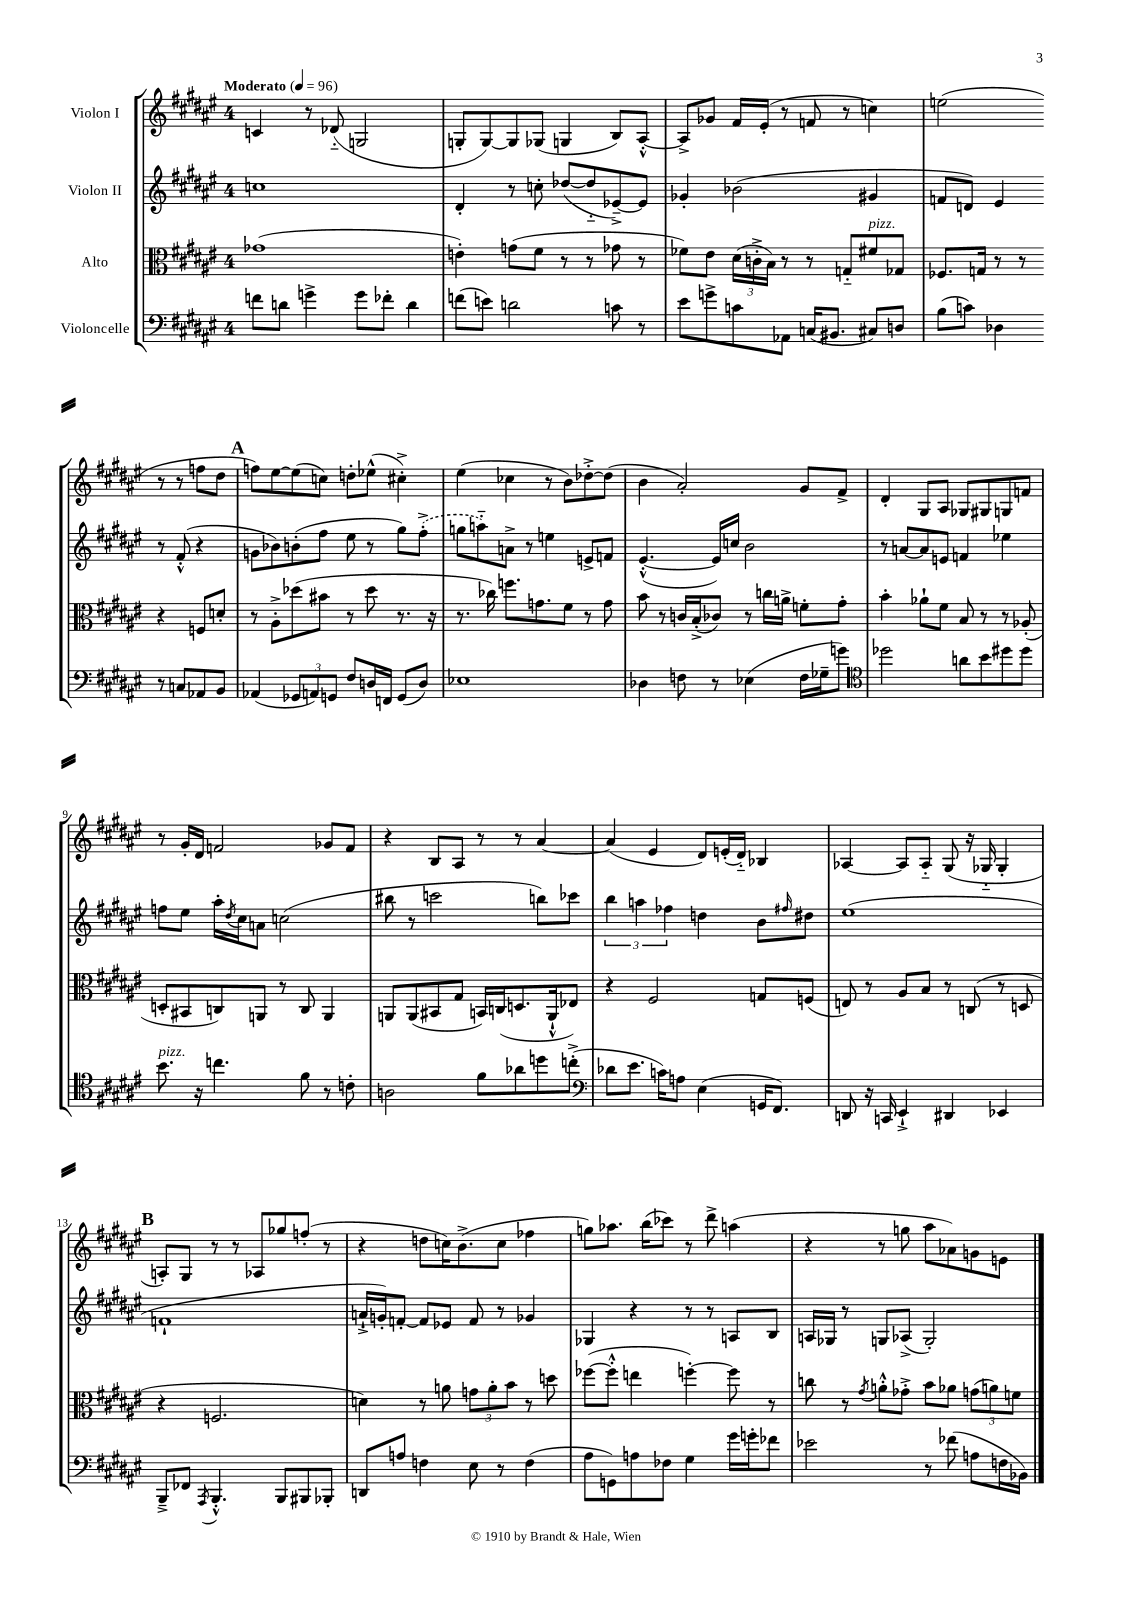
<<
\new StaffGroup <<
\new Staff = "s0" \with { instrumentName = "Violon I" } {
    \clef treble \key fis \major \once \override Staff.TimeSignature.style = #'single-digit \time 4/4 \tempo "Moderato" 4 = 96
    c'4 r8 des'8-_( g2 |
    g8-. g8~) g8 ges8( g4 b8) ais8~-.-^ |
    ais8-> ges'8 fis'16 eis'16-.( r8 f'8 r8 c''4) |
    e''2( r8 r8 f''8 dis''8 |
    \mark \markup { \bold "A" } f''8) eis''8~ eis''8( c''8) d''8-. ees''8-^( cis''4-.->) |
    eis''4( ces''4 r8 b'8) des''8~-.-> des''8( |
    b'4 ais'2-.) gis'8 fis'8-> |
    dis'4-. gis8 ais8 ges8 gis8 g8 f'8 |
    r8 gis'16-. dis'16 f'2 ges'8 f'8 |
    r4 b8 ais8 r8 r8 ais'4~ |
    ais'4( eis'4 dis'8) e'16-.( dis'16-_) bes4 |
    aes4~ aes8 aes8-_ gis8( r16 ges16-_ ges4-. |
    \mark \markup { \bold "B" } a8-.) gis8 r8 r8 aes8 ges''8 f''8-.( r8 |
    r4 d''8 c''16) b'8.->( c''8 fes''4 |
    g''8) aes''8. b''16( ces'''8) r8 dis'''8-> a''4( |
    r4 r8 g''8 ais''8 aes'8) g'8 e'8 \bar "|." |
}
\new Staff = "s1" \with { instrumentName = "Violon II" } {
    \clef treble \key fis \major \once \override Staff.TimeSignature.style = #'single-digit \time 4/4
    c''1 |
    dis'4-. r8 c''8-. des''8~( des''8-_ ees'8~--->) ees'8 |
    ges'4-. bes'2( gis'4 |
    f'8 d'8) eis'4 r8 f'8-.-^( r4 |
    \mark \markup { \bold "A" } g'8 bes'8) b'8-.( fis''8 eis''8 r8 gis''8) \once \slurDashed fis''8-.->( |
    g''8 a''8-_) a'8-> r8 e''4 e'8-> f'8 |
    eis'4.~-.-^( eis'16) c''16 b'2 |
    r8 a'8~ a'8 e'8 f'4 ees''4 |
    f''8 eis''8 ais''16-. \acciaccatura { dis''8 } cis''16 a'8 c''2( |
    bis''8 r8 c'''2 b''8) ces'''8 |
    \tuplet 3/2 { b''4 a''4 fes''4 } d''4 b'8 \grace { fis''16 } dis''8 |
    eis''1( |
    \mark \markup { \bold "B" } f'1-! |
    a'16-!-> g'16-.) f'8~-. f'8 ees'8 f'8 r8 ges'4 |
    ges4 r4 r8 r8 a8 b8 |
    a16 ges16 r8 g8 aes8->( g2-.) \bar "|." |
}
\new Staff = "s2" \with { instrumentName = "Alto" } {
    \clef alto \key fis \major \once \override Staff.TimeSignature.style = #'single-digit \time 4/4
    ges'1( |
    e'4-.) g'8( fis'8 r8 r8 ges'8 r8 |
    fes'8) eis'8 \tuplet 3/2 { dis'16( c'16-.-> b16) } r8 r8 g8-_ fis'8^\markup { \italic "pizz." } ges8 |
    fes8. g16 r8 r8 r4 f8 d'8-. |
    \mark \markup { \bold "A" } r8 ais8-.-> des''8( bis'8 r8 des''8 r8. r16 |
    r8. ces''16) f''8. g'8. fis'8 r8 g'8 |
    b'8 r8 c'16 b16-.->( ces'8) r8 c''16 a'16-> f'8-. gis'8-. |
    b'4-. aes'8-! fis'8 b8 r8 r8 aes8-.( |
    d8-. bis,8 c8) a,8 r8 c8 a,4 |
    a,8 a,8( bis,8 gis8 b,16) c16( d8. a,16-!-^ ees8) |
    r4 fis2 g8 f8( |
    e8) r8 ais8 b8 r8 c8( r8 d8 |
    \mark \markup { \bold "B" } r4 f2. |
    d'4) r8 a'8 \tuplet 3/2 { g'8 a'8-. b'8 } r8 d''8 |
    fes''8~( fes''8-.-^ e''4 f''4~-.) f''8 r8 |
    c''8 r8 \acciaccatura { gis'8 } a'8-.-^ ges'8-.-> b'8 aes'8 \tuplet 3/2 { g'8( a'8) f'8 } \bar "|." |
}
\new Staff = "s3" \with { instrumentName = "Violoncelle" } {
    \clef bass \key fis \major \once \override Staff.TimeSignature.style = #'single-digit \time 4/4
    f'8 d'8 g'4-> g'8 fes'8-. d'4 |
    f'8( e'8) d'2 c'8 r8 |
    eis'8 g'8-> c'8 aes,8 c16( bis,8. cis8) d8 |
    b8( c'8) des4 r8 c8 aes,8 b,8 |
    \mark \markup { \bold "A" } aes,4( \tuplet 3/2 { ges,8 a,8) g,8 } fis8 d16 f,16 g,8( d8) |
    ees1 |
    des4 f8 r8 ees4( f16 ges16-- g'8) |
    \clef tenor des''2 a'8 b'8 dis''8 dis''8 |
    b'8.^\markup { \italic "pizz." } r16 c''4. fis'8 r8 c'8-. |
    a2 fis'8 aes'8 d''8 c''8-.->( |
    \clef bass des'8 eis'8. c'16) a8 eis4( g,16 fis,8.) |
    d,8 r16 c,16 eis,4-!-> dis,4 ees,4 |
    \mark \markup { \bold "B" } b,,8---> fes,8 \acciaccatura { ais,,8 } b,,4.-.-^ b,,8 bis,,8 bes,,8-. |
    d,8 a8 f4 eis8 r8 f4( |
    ais8 g,8) a8 fes8 gis4 gis'16 g'16-. fes'8 |
    ees'2 r8 fes'8( a8 f16 bes,16) \bar "|." |
}
>>
>>
